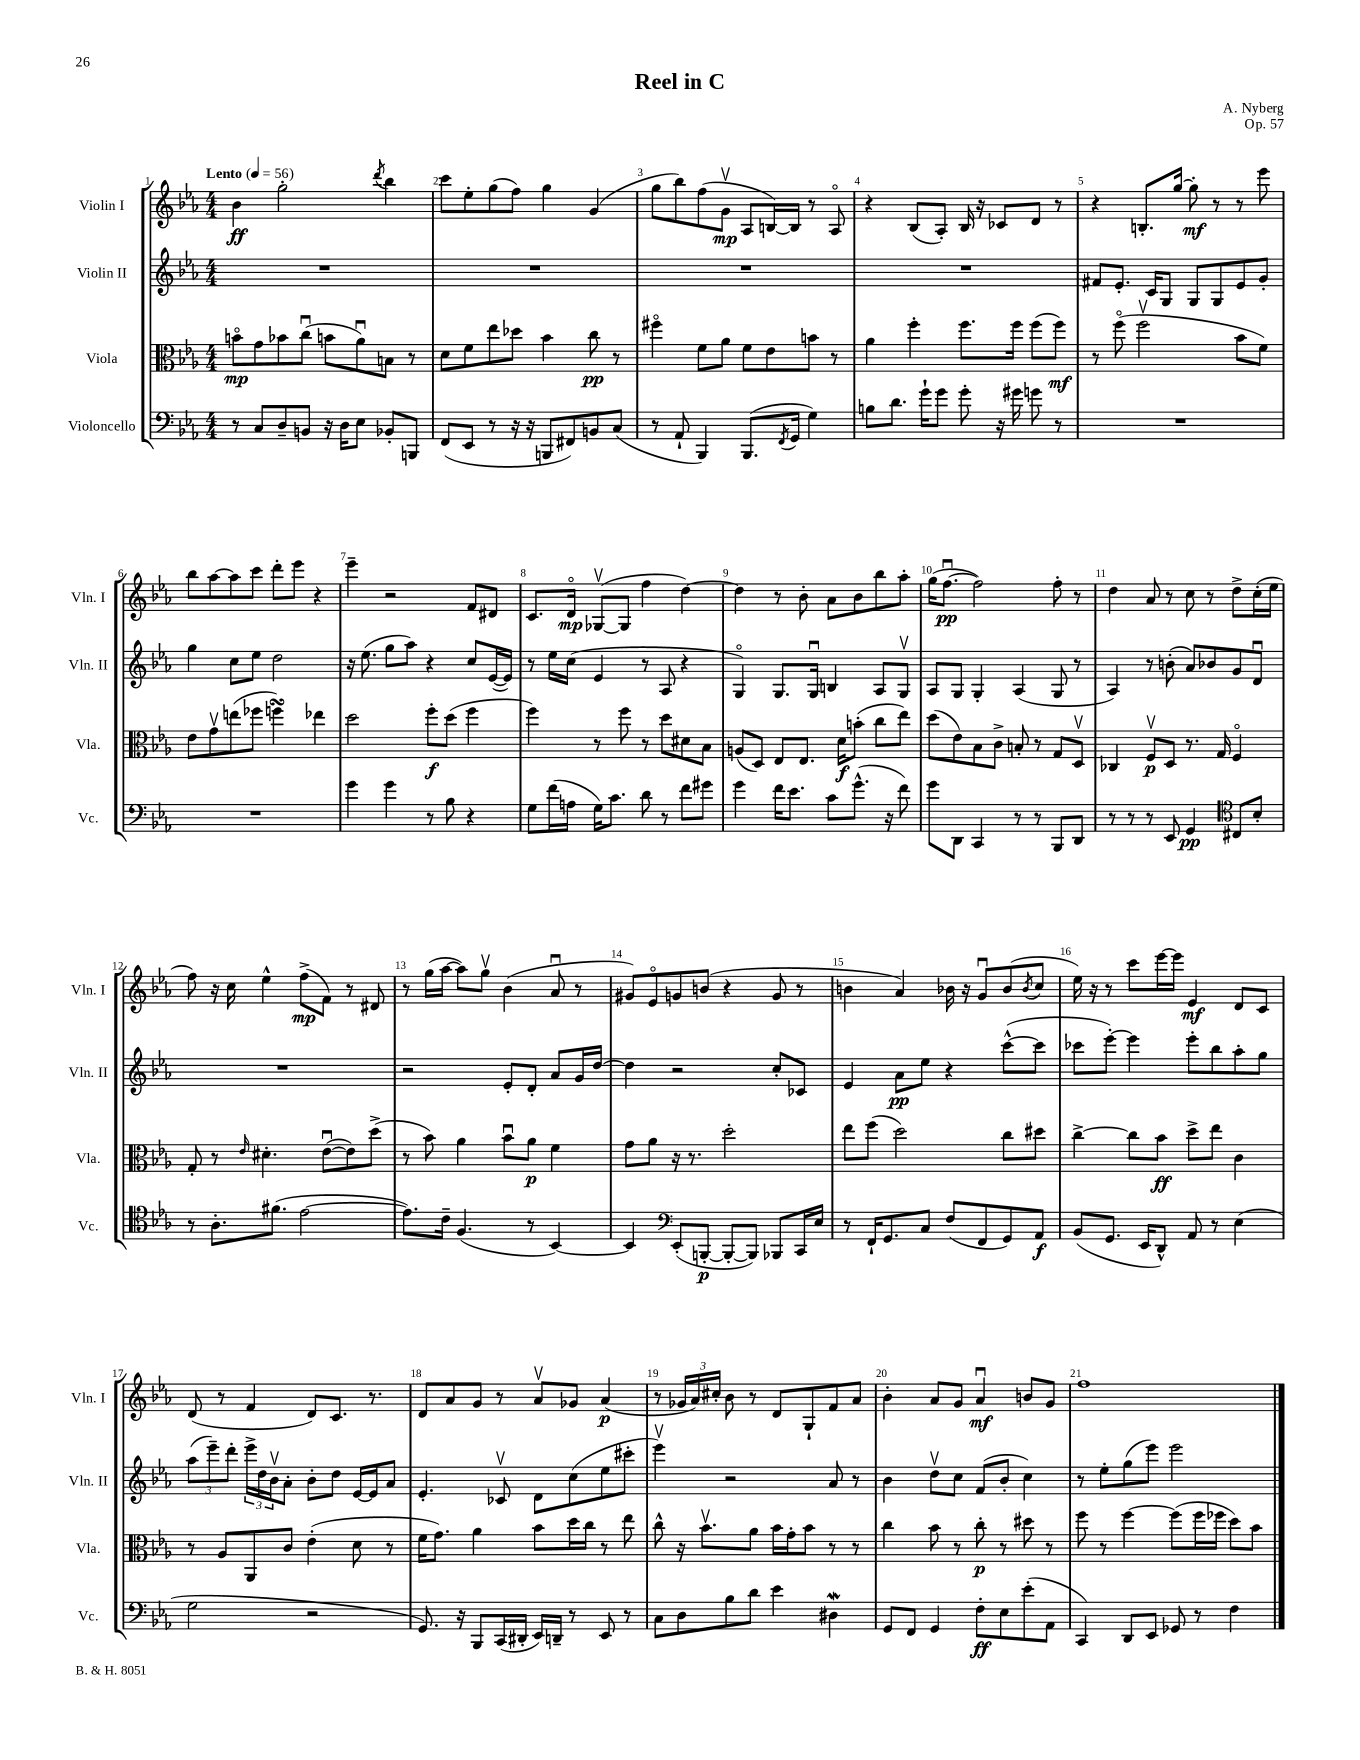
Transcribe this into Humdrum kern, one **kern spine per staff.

**kern	**dynam	**kern	**dynam	**kern	**dynam	**kern	**dynam
*part4	*part4	*part3	*part3	*part2	*part2	*part1	*part1
*staff4	*staff4	*staff3	*staff3	*staff2	*staff2	*staff1	*staff1
*I"Violoncello	*	*I"Viola	*	*I"Violin II	*	*I"Violin I	*
*I'Vc.	*	*I'Vla.	*	*I'Vln. II	*	*I'Vln. I	*
*clefF4	*	*clefC3	*	*clefG2	*	*clefG2	*
*k[b-e-a-]	*	*k[b-e-a-]	*	*k[b-e-a-]	*	*k[b-e-a-]	*
*M4/4	*	*M4/4	*	*M4/4	*	*M4/4	*
*MM56	*	*MM56	*	*MM56	*	*MM56	*
=1	=1	=1	=1	=1	=1	=1	=1
!	!	!	!	!	!	!LO:TX:a:B:t=Lento	!
8r	.	8bn\L	mp	1r	.	4b-\	ff
8C/L	.	8g\	.	.	.	.	.
8D~/	.	8b-X\	.	.	.	2gg'\	.
8BBn/J	.	(8ccu\J	.	.	.	.	.
16r	.	8bn\L	.	.	.	.	.
16D\KL	.	.	.	.	.	.	.
8E-\J	.	8a-u\)	.	.	.	.	.
.	.	.	.	.	.	8qddd/	.
8BB-X'/L	.	8Bn\J	.	.	.	4bb-\	.
8BBBn/J	.	8r	.	.	.	.	.
=2	=2	=2	=2	=2	=2	=2	=2
(8FF/L	.	8d\L	.	1r	.	8ccc\L	.
8EE-/J	.	8f\	.	.	.	8ee-'\	.
8r	.	8ee-\	.	.	.	(8gg\	.
16r	.	8dd-X\J	.	.	.	8ff\J)	.
16r	.	.	.	.	.	.	.
8BBBn/L	.	4b-\	.	.	.	4gg\	.
8FF#X/)	.	.	.	.	.	.	.
8BBn/	.	8cc\	pp	.	.	(4g/	.
(8C/J	.	8r	.	.	.	.	.
=3	=3	=3	=3	=3	=3	=3	=3
8r	.	4ff#X\	.	1r	.	8gg\L	.
8AA-`/	.	.	.	.	.	8bb-\)	.
4BBB-/)	.	8f\L	.	.	.	(8ff\	.
.	.	8a-\J	.	.	.	8gv\J	mp
(8.BBB-/L	.	8f\L	.	.	.	8A-/L	.
.	.	8e-\	.	.	.	[16Bn/L)	.
8qFF/	.	.	.	.	.	.	.
16GG/Jk	.	.	.	.	.	16B/JJ]	.
4G\)	.	8bn\J	.	.	.	8r	.
.	.	8r	.	.	.	8A-/	.
=4	=4	=4	=4	=4	=4	=4	=4
8Bn\L	.	4a-\	.	1r	.	4r	.
8.d\J	.	.	.	.	.	.	.
.	.	4ff'\	.	.	.	(8B-/L	.
16g`\KL	.	.	.	.	.	.	.
8g\J	.	.	.	.	.	8A-'/J)	.
8g'\	.	8.ff\L	.	.	.	16B-/	.
.	.	.	.	.	.	16r	.
16r	.	.	.	.	.	8c-X/L	.
16g#X\	.	16ff\Jk	.	.	.	.	.
8gn\	.	(8ff\L	.	.	.	8d/J	.
8r	.	8ff\J)	mf	.	.	8r	.
=5	=5	=5	=5	=5	=5	=5	=5
1r	.	8r	.	8f#X/L	.	4r	.
.	.	(8ff\	.	8.e-'/J	.	.	.
.	.	2ffv\	.	.	.	8.Bn'/L	.
.	.	.	.	16c/KL	.	.	.
.	.	.	.	8G/J	.	.	.
.	.	.	.	.	.	[16gg/Jk	.
.	.	.	.	8G/L	.	8gg'\]	mf
.	.	.	.	8G/	.	8r	.
.	.	8b-\L	.	8e-/	.	8r	.
.	.	8f\J)	.	8g'/J	.	8eee-\	.
!!LO:LB:g=z
=6	=6	=6	=6	=6	=6	=6	=6
1r	.	8e-\L	.	4gg\	.	8bb-\L	.
.	.	8gv\	.	.	.	[8aa-\	.
.	.	(8een\	.	8cc\L	.	8aa-\]	.
.	.	8ff-X\J	.	8ee-\J	.	8ccc\J	.
.	.	4ffnsSSS\)	.	2dd\	.	8ddd'\L	.
.	.	.	.	.	.	8eee-\J	.
.	.	4ee-X\	.	.	.	4r	.
=7	=7	=7	=7	=7	=7	=7	=7
4g\	.	2dd\	.	16r	.	4eee-~\	.
.	.	.	.	(8.ee-\	.	.	.
4g\	.	.	.	8gg\L	.	2r	.
.	.	.	.	8aa-\J)	.	.	.
8r	.	8ff'\L	f	4r	.	.	.
8B-\	.	(8dd\J	.	.	.	.	.
4r	.	4ff\	.	8cc/L	.	8f/L	.
.	.	.	.	([16e-/L	.	8d#X/J	.
.	.	.	.	16e-/JJ])	.	.	.
=8	=8	=8	=8	=8	=8	=8	=8
8G\L	.	4ff\)	.	8r	.	8.c/L	.
(16f\L	.	.	.	16ee-\LL	.	.	.
16An\JJ	.	.	.	(16cc\JJ	.	16d/Jk	mp
16G\KL)	.	8r	.	4e-/	.	([8G-Xv/L	.
8.c\J	.	.	.	.	.	.	.
.	.	8ff\	.	.	.	8G-/J]	.
8d\	.	8r	.	8r	.	4ff\	.
8r	.	8dd\L	.	8A-/	.	.	.
8f\L	.	8d#X\	.	4r	.	[4dd\)	.
8g#X\J	.	8B-\J	.	.	.	.	.
=9	=9	=9	=9	=9	=9	=9	=9
4g\	.	(8An/L	.	4G/)	.	4dd\]	.
.	.	8D/J)	.	.	.	.	.
16f\KL	.	8E-/L	.	8.G/L	.	8r	.
8.e-\J	.	.	.	.	.	.	.
.	.	8.E-/J	.	.	.	8b-'\	.
.	.	.	.	16Gu/Jk	.	.	.
8c\L	.	.	.	4Bn/	.	8a-\L	.
.	.	16d\KL	f	.	.	.	.
(8.g^^\J	.	(8bn'\J	.	.	.	8b-\	.
.	.	8cc\L	.	8A-/L	.	8bb-\	.
16r	.	.	.	.	.	.	.
8f\)	.	8ee-\J)	.	8Gv/J	.	8aa-'\J	.
=10	=10	=10	=10	=10	=10	=10	=10
8g\L	.	(8dd\L	.	8A-/L	.	(16gg\KL	.
.	.	.	.	.	.	[8.ffu\J	pp
8DD\J	.	8e-\)	.	8G/J	.	.	.
4CC/	.	8B-\	.	4G'/	.	2ff\])	.
.	.	8c^\J	.	.	.	.	.
8r	.	8Bn'/	.	(4A-/	.	.	.
8r	.	8r	.	.	.	.	.
8BBB-/L	.	8G/L	.	8G/	.	8ff'\	.
8DD/J	.	8Dv/J	.	8r	.	8r	.
=11	=11	=11	=11	=11	=11	=11	=11
8r	.	4C-X/	.	4A-/)	.	4dd\	.
8r	.	.	.	.	.	.	.
8r	.	8Fv/L	p	8r	.	8a-/	.
8EE-/	.	8D/J	.	(8bn'\	.	8r	.
4GG/	pp	8.r	.	8a-/L)	.	8cc\	.
.	.	.	.	8b-X/	.	8r	.
.	.	16G/	.	.	.	.	.
*clefC4	*	*	*	*	*	*	*
8C#X/L	.	4F/	.	8g/	.	8dd^\L	.
8B-'/J	.	.	.	8du/J	.	(16cc'\L	.
.	.	.	.	.	.	16ee-\JJ	.
!!LO:LB:g=z
=12	=12	=12	=12	=12	=12	=12	=12
8r	.	8G'/	.	1r	.	8ff\)	.
8.A-'\L	.	8r	.	.	.	16r	.
.	.	.	.	.	.	16cc\	.
.	.	16qqe-/	.	.	.	.	.
.	.	4.d#X'\	.	.	.	4ee-^^\	.
(8.f#X\J	.	.	.	.	.	.	.
[2e-\	.	.	.	.	.	(8ff^\L	mp
.	.	([8e-u\L	.	.	.	8f\J)	.
.	.	8e-\])	.	.	.	8r	.
.	.	(8dd^\J	.	.	.	8d#X/	.
=13	=13	=13	=13	=13	=13	=13	=13
8.e-\L])	.	8r	.	2r	.	8r	.
.	.	8b-\)	.	.	.	(16gg\LL	.
16c~\Jk	.	.	.	.	.	[16aa-\JJ	.
(4.F/	.	4a-\	.	.	.	8aa-\L])	.
.	.	.	.	.	.	8ggv\J	.
.	.	8b-u\L	.	8e-'/L	.	(4b-\	.
8r	.	8a-\J	p	8d'/J	.	.	.
[4BB-/)	.	4f\	.	8a-/L	.	8a-u/	.
.	.	.	.	16g/L	.	8r	.
.	.	.	.	[16dd/JJ	.	.	.
=14	=14	=14	=14	=14	=14	=14	=14
4BB-/]	.	8g\L	.	4dd\]	.	8g#X/L)	.
.	.	8a-\J	.	.	.	8e-/	.
*clefF4	*	*	*	*	*	*	*
(8EE-'/L	.	16r	.	2r	.	8gn/	.
.	.	8.r	.	.	.	.	.
[8BBBn'/J	p	.	.	.	.	(8bn/J	.
8BBB'/L_	.	2dd'\	.	.	.	4r	.
8BBB/J])	.	.	.	.	.	.	.
8BBB-X/L	.	.	.	8cc'/L	.	8g/	.
16CC/L	.	.	.	8c-X/J	.	8r	.
16E-/JJ	.	.	.	.	.	.	.
=15	=15	=15	=15	=15	=15	=15	=15
8r	.	8ee-\L	.	4e-/	.	4bn\	.
16FF`/KL	.	(8ff\J	.	.	.	.	.
8.GG/	.	.	.	.	.	.	.
.	.	2dd\)	.	8a-\L	pp	4a-/)	.
8C/J	.	.	.	8ee-\J	.	.	.
(8F/L	.	.	.	4r	.	16b-X\	.
.	.	.	.	.	.	16r	.
8FF/	.	.	.	.	.	8gu/L	.
8GG/)	.	8cc\L	.	([8ccc^^\L	.	(8b-/	.
.	.	.	.	.	.	8qb-/	.
8AA-/J	f	8dd#X\J	.	8ccc\J]	.	8cc/J	.
=16	=16	=16	=16	=16	=16	=16	=16
(8BB-/L	.	[4cc^\	.	8ccc-X\L	.	16ee-\)	.
.	.	.	.	.	.	16r	.
8.GG/J	.	.	.	[8eee-'\J)	.	8r	.
.	.	8cc\L]	.	4eee-\]	.	8ccc\L	.
16EE-/KL	.	.	.	.	.	.	.
8DD^^/J)	.	8b-\J	ff	.	.	[16eee-\L	.
.	.	.	.	.	.	16eee-\JJ]	.
8AA-/	.	8dd^\L	.	8eee-'\L	.	4e-/	mf
8r	.	8ee-\J	.	8bb-\	.	.	.
(4E-\	.	4c\	.	8aa-'\	.	8d/L	.
.	.	.	.	8gg\J	.	8c/J	.
!!LO:LB:g=z
=17	=17	=17	=17	=17	=17	=17	=17
2G\	.	8r	.	(12aa-\L	.	(8d/	.
.	.	.	.	12eee-~\)	.	.	.
.	.	8A-/L	.	.	.	8r	.
.	.	.	.	12ddd'\J	.	.	.
.	.	8AA-/	.	24eee-^\LL	.	4f/	.
.	.	.	.	24dd\	.	.	.
.	.	.	.	24b-v\J	.	.	.
.	.	8c/J	.	8a-'\J	.	.	.
2r	.	(4e-'\	.	8b-'\L	.	8d/L)	.
.	.	.	.	8dd\J	.	8.c/J	.
.	.	8d\	.	[16e-/LL	.	.	.
.	.	.	.	16e-/J]	.	8.r	.
.	.	8r	.	8a-/J	.	.	.
=18	=18	=18	=18	=18	=18	=18	=18
8.GG/)	.	16f\KL	.	4.e-'/	.	8d/L	.
.	.	8.g\J)	.	.	.	.	.
.	.	.	.	.	.	8a-/	.
16r	.	.	.	.	.	.	.
8BBB-/L	.	4a-\	.	.	.	8g/J	.
(16CC/L	.	.	.	8c-Xv/	.	8r	.
16DD#X'/JJ	.	.	.	.	.	.	.
16EE-/LL)	.	8b-\L	.	8d\L	.	8a-v/L	.
16DDn~/JJ	.	.	.	.	.	.	.
8r	.	16dd\L	.	(8cc\	.	8g-X/J	.
.	.	16cc\JJ	.	.	.	.	.
8EE-/	.	8r	.	8ee-\	.	(4a-/	p
8r	.	8ee-\	.	8ccc#X'\J	.	.	.
=19	=19	=19	=19	=19	=19	=19	=19
8C\L	.	8cc^^\	.	4eee-v\)	.	8r	.
8D\	.	16r	.	.	.	24g-X/LL	.
.	.	.	.	.	.	24a-/)	.
.	.	8.b-v\L	.	.	.	.	.
.	.	.	.	.	.	24cc#X'/JJ	.
8B-\	.	.	.	2r	.	8b-\	.
8d\J	.	8a-\J	.	.	.	8r	.
4e-\	.	16b-\LL	.	.	.	8d/L	.
.	.	16g'\J	.	.	.	.	.
.	.	8b-\J	.	.	.	8G`/	.
4D#XW\	.	8r	.	8a-/	.	8f/	.
.	.	8r	.	8r	.	8a-/J	.
=20	=20	=20	=20	=20	=20	=20	=20
8GG/L	.	4cc\	.	4b-\	.	4b-'\	.
8FF/J	.	.	.	.	.	.	.
4GG/	.	8b-\	.	8ddv\L	.	8a-/L	.
.	.	8r	.	8cc\J	.	8g/J	.
8F'\L	ff	8cc'\	p	(8f/L	.	4a-u/	mf
8E-\	.	8r	.	8b-'/J	.	.	.
(8e-'\	.	8dd#X\	.	4cc\)	.	8bn/L	.
8AA-\J	.	8r	.	.	.	8g/J	.
=21	=21	=21	=21	=21	=21	=21	=21
4CC/)	.	8ff\	.	8r	.	1ff	.
.	.	8r	.	8ee-'\L	.	.	.
8DD/L	.	[4ff\	.	(8gg\	.	.	.
8EE-/J	.	.	.	8eee-\J)	.	.	.
8GG-X/	.	(8ff\L]	.	2eee-\	.	.	.
8r	.	16ff\L	.	.	.	.	.
.	.	16ff-X\JJ	.	.	.	.	.
4F\	.	8dd\L)	.	.	.	.	.
.	.	8b-\J	.	.	.	.	.
==	==	==	==	==	==	==	==
*-	*-	*-	*-	*-	*-	*-	*-
